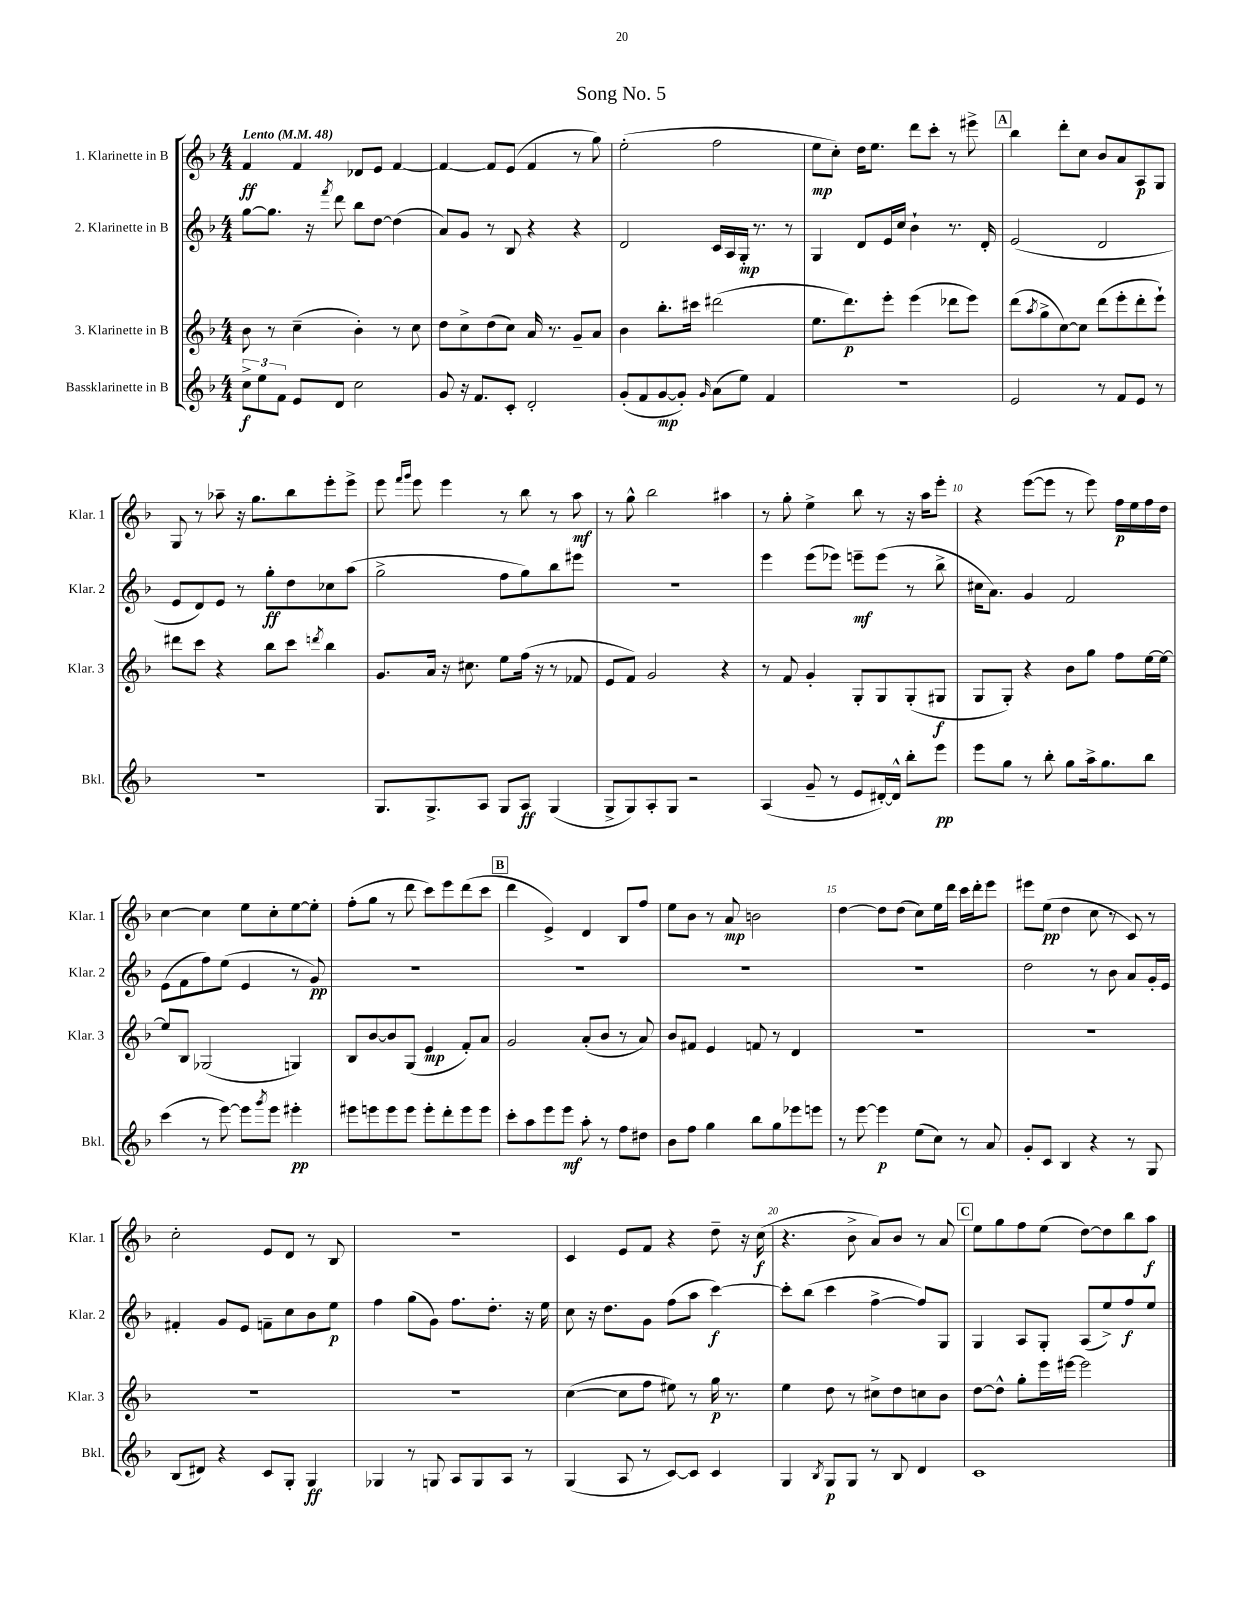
\header { title = "Song No. 5" }
<<
\new StaffGroup <<
\new Staff = "s0" \with { instrumentName = "1. Klarinette in B" shortInstrumentName = "Klar. 1" } {
    \clef treble \key f \major \numericTimeSignature \time 4/4 \tempo "Lento" 4 = 48
    f'4\ff f'4 des'8 e'8 f'4~ |
    f'4~ f'8 e'8( f'4 r8 g''8) |
    e''2-.( f''2 |
    e''8\mp c''8-.) d''16 e''8. d'''8 c'''8-. r8 eis'''8-> |
    \mark \markup { \box "A" } bes''4 d'''8-. c''8 bes'8 a'8 a8\p g8 |
    g8 r8 aes''8-- r16 g''8. bes''8 e'''8-. e'''8-> |
    e'''8 \grace { f'''16 g'''16 } e'''8 e'''4 r8 bes''8 r8 a''8\mf |
    r8 g''8-^ bes''2 ais''4 |
    r8 g''8-. e''4-> bes''8 r8 r16 a''16 e'''8-. |
    r4 e'''8~( e'''8 r8 e'''8) f''16\p e''16 f''16 d''16 |
    c''4~ c''4 e''8 c''8-. e''8~ e''8-. |
    f''8-.( g''8 r8 d'''8 c'''8) e'''8 d'''8( c'''8 |
    \mark \markup { \box "B" } d'''4 e'4->) d'4 bes8 f''8 |
    e''8 bes'8 r8 a'8\mp b'2 |
    d''4~ d''8 d''8( c''8) e''16 d'''16 c'''16 d'''16-. e'''8 |
    eis'''8 e''8\pp( d''4 c''8 r8 c'8) r8 |
    c''2-. e'8 d'8 r8 bes8 |
    R1 |
    c'4 e'8 f'8 r4 d''8-- r16 c''16\f( |
    r4. bes'8-> a'8) bes'8 r8 a'8 |
    \mark \markup { \box "C" } e''8 g''8 f''8 e''8( d''8~) d''8 bes''8 a''8\f \bar "|." |
}
\new Staff = "s1" \with { instrumentName = "2. Klarinette in B" shortInstrumentName = "Klar. 2" } {
    \clef treble \key f \major \numericTimeSignature \time 4/4
    g''8~ g''8. r16 \acciaccatura { f'''8 } d'''8 bes''8 d''8~ d''4( |
    a'8) g'8 r8 bes8 r4 r4 |
    d'2 c'16 a16 g16-.\mp r8. r8 |
    g4 d'8 e'16 c''16 bes'4-! r8. d'16-. |
    \mark \markup { \box "A" } e'2( d'2 |
    e'8 d'8) e'8 r8 g''8-.\ff d''8 ces''8 a''8( |
    g''2-> f''8 g''8) bes''8 eis'''8 |
    R1 |
    e'''4 e'''8( ees'''8) e'''8--\mf e'''8( r8 bes''8-> |
    cis''16 a'8.) g'4 f'2 |
    e'8( f'8 f''8) e''8( e'4 r8 g'8\pp) |
    R1 |
    \mark \markup { \box "B" } R1 |
    R1 |
    R1 |
    d''2 r8 bes'8 a'8 g'16-. e'16 |
    fis'4-. g'8 e'8 f'8-- c''8 bes'8 e''8\p |
    f''4 g''8( g'8) f''8. d''8.-. r16 e''16 |
    c''8 r16 d''8. g'8 f''8( a''8 c'''4~\f) |
    c'''8-. bes''8( c'''4 f''4~-> f''8) g8 |
    \mark \markup { \box "C" } g4 a8 g8-. a8( e''8->) f''8\f e''8 \bar "|." |
}
\new Staff = "s2" \with { instrumentName = "3. Klarinette in B" shortInstrumentName = "Klar. 3" } {
    \clef treble \key f \major \numericTimeSignature \time 4/4
    bes'8 r8 c''4--( bes'4-.) r8 c''8 |
    d''8 c''8-> d''8( c''8) a'16 r8. g'8-- a'8 |
    bes'4 bes''8.-. cis'''16 dis'''2( |
    e''8. d'''8.\p) e'''8-. e'''4( des'''8 e'''8) |
    \mark \markup { \box "A" } d'''8( \acciaccatura { a''8 } g''8-> c''8~) c''8 d'''8( e'''8-. d'''8-. e'''8-!) |
    dis'''8 c'''8 r4 bes''8 c'''8 \acciaccatura { d'''8 } bes''4 |
    g'8. a'16 r16 cis''8. e''8 f''16( r16 r8 fes'8 |
    e'8 f'8) g'2 r4 |
    r8 f'8 g'4-. g8-. g8 g8-.( gis8\f |
    g8 g8-.) r4 bes'8 g''8 f''8 e''16~ e''16~ |
    e''8 bes8 ges2( g4) |
    bes8 bes'8~ bes'8 g8( e'4\mp f'8-.) a'8 |
    \mark \markup { \box "B" } g'2 a'8-.( bes'8 r8 a'8) |
    bes'8 fis'8 e'4 f'8 r8 d'4 |
    R1 |
    R1 |
    R1 |
    R1 |
    c''4~( c''8 f''8 eis''8) r8 g''16\p r8. |
    e''4 d''8 r8 cis''8-> d''8 c''8 bes'8 |
    \mark \markup { \box "C" } d''8~ d''8-^ g''8-. e'''16 eis'''16~ eis'''2 \bar "|." |
}
\new Staff = "s3" \with { instrumentName = "Bassklarinette in B" shortInstrumentName = "Bkl." } {
    \clef treble \key f \major \numericTimeSignature \time 4/4
    \tuplet 3/2 { c''8->\f e''8 f'8 } e'8 d'8 c''2 |
    g'8 r16 f'8. c'8-. d'2-. |
    g'8-.( f'8 g'8~\mp g'8-.) \grace { g'16 } a'8( e''8) f'4 |
    r1 |
    \mark \markup { \box "A" } e'2 r8 f'8 e'8 r8 |
    R1 |
    g8. g8.-> a8 g8 a8\ff g4( |
    g8-> g8) a8-. g8 r2 |
    a4( g'8-- r8 e'8 dis'16~-.) dis'16-^ bes''8-. e'''8\pp |
    e'''8 g''8 r8 bes''8-. g''8 a''16-> g''8. bes''8 |
    c'''4( r8 e'''8~) e'''8 \acciaccatura { g'''8 } e'''8 eis'''4-.\pp |
    eis'''8 e'''8 e'''8 e'''8 e'''8-. d'''8-. e'''8 e'''8 |
    \mark \markup { \box "B" } c'''8-. a''8 e'''8 e'''8\mf a''8-. r8 f''8 dis''8 |
    bes'8 f''8 g''4 bes''8 g''8 ees'''8 e'''8 |
    r8 e'''8~ e'''4\p e''8( c''8) r8 a'8 |
    g'8-. c'8 bes4 r4 r8 g8 |
    bes8( dis'8) r4 c'8 g8-. g4\ff |
    ges4 r8 g8 a8 g8 a8 r8 |
    g4( a8 r8 c'8~) c'8 c'4 |
    g4 \acciaccatura { bes8 } g8\p g8 r8 bes8 d'4 |
    \mark \markup { \box "C" } c'1 \bar "|." |
}
>>
>>
\layout { \context { \Score \override BarNumber.break-visibility = ##(#f #t #t) barNumberVisibility = #(every-nth-bar-number-visible 5) } }
